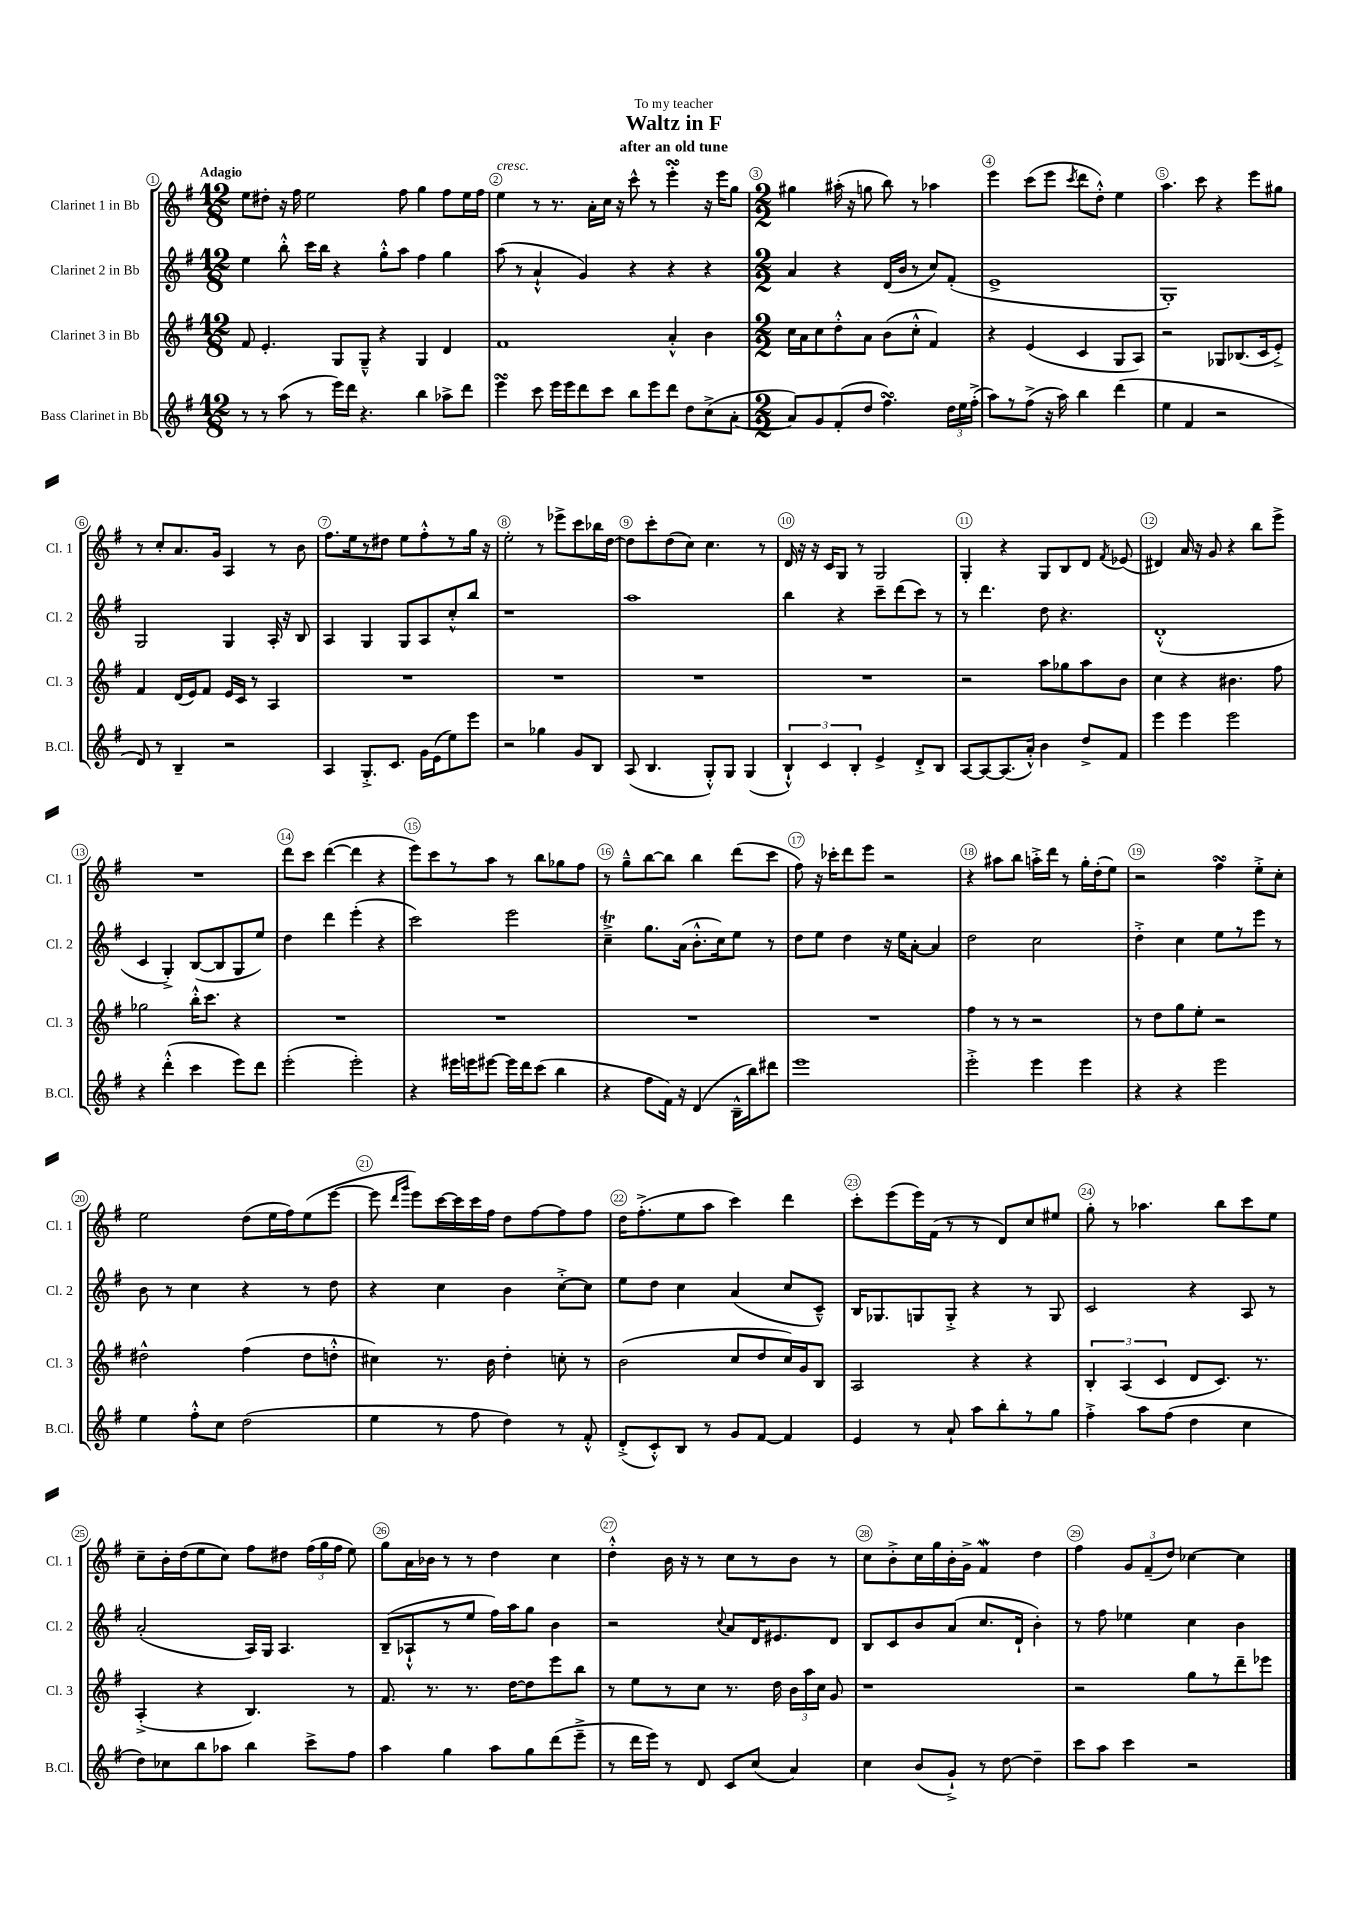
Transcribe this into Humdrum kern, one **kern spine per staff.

**kern	**kern	**kern	**kern
*staff4	*staff3	*staff2	*staff1
*clefG2	*clefG2	*clefG2	*clefG2
*k[f#]	*k[f#]	*k[f#]	*k[f#]
*M12/8	*M12/8	*M12/8	*M12/8
8r	8f#	4ee	8ee
8r	4.e'	.	8dd#'
(8aa	.	8bb'^^	16r
.	.	.	16ff#
8r	.	16ccc	2ee
.	.	16bb	.
16eee)	8G	4r	.
16ddd	.	.	.
4.r	8G~^^	.	.
.	4r	8gg'^^	.
.	.	8aa	8ff#
4bb	4G	4ff#	4gg
8aa-^	4d	4gg	8ff#
8ddd	.	.	16ee
.	.	.	16ff#
=	=	=	=
4eee	1f#	(8aa	4ee
.	.	8r	.
8ccc	.	4a`^^	8r
16eee	.	.	8.r
16eee	.	.	.
8ddd	.	4g)	.
.	.	.	16a'
8ccc	.	.	16cc
.	.	.	16r
8bb	.	4r	8ccc^^
8eee	.	.	8r
8ddd	4a'^^	4r	4eee'
8dd	.	.	.
(8cc^	4b	4r	16r
.	.	.	16eee
[8a'	.	.	8gg
=	=	=	=
*M2/2	*M2/2	*M2/2	*M2/2
8a])	16cc	4a	4gg#
.	16a	.	.
8g	8cc	.	.
(8f#'	8dd'^^	4r	(16aa#'
.	.	.	16r
8dd	8a	.	8gg
4.ff#)	(8b	(16d	8bb)
.	.	16b	.
.	8cc'^^	8r	8r
.	4f#)	8cc)	4aa-
24dd	.	(8f#'	.
24ee	.	.	.
(24ff#'^	.	.	.
=	=	=	=
8aa)	4r	1e^	4eee
8r	.	.	.
(8ff#^	(4e	.	(8ccc
16r	.	.	8eee
16aa)	.	.	.
.	.	.	8qccc
4bb	4c	.	8ddd
.	.	.	8dd'^^)
(4ddd	8G	.	4ee
.	8A)	.	.
=	=	=	=
4ee	2r	1G')	4.aa
4f#	.	.	.
.	.	.	8ccc
2r	8G-	.	4r
.	(8.B-	.	.
.	.	.	8eee
.	16c	.	.
.	8e'^)	.	8gg#
=	=	=	=
8d)	4f#	2G	8r
8r	.	.	8cc'
4B~	(16d	.	8.a
.	16e)	.	.
.	8f#	.	.
.	.	.	16g
2r	16e	4G	4A
.	16c	.	.
.	8r	.	.
.	4A	16A'	8r
.	.	16r	.
.	.	8B	8b
=	=	=	=
4A	1r	4A	8.ff#
.	.	.	16ee
8.G'^	.	4G	8r
.	.	.	8dd#
8.c	.	.	.
.	.	8G	8ee
16g	.	8A	8ff#'^^
(16e	.	.	.
8ee)	.	8cc'^^	8r
8eee	.	8bb	16gg
.	.	.	16r
=	=	=	=
2r	1r	1r	2ee'
4gg-	.	.	8r
.	.	.	8eee-^
8g	.	.	8ccc
8B	.	.	16bb-
.	.	.	[16dd
=	=	=	=
(8A	1r	1aa	8dd]
4.B	.	.	8ccc'
.	.	.	(8dd
.	.	.	8cc)
8G'^^)	.	.	4.cc
8G	.	.	.
(4G	.	.	.
.	.	.	8r
=	=	=	=
6B`^^)	1r	4bb	16d
.	.	.	16r
.	.	.	16r
6c	.	.	.
.	.	.	16c
.	.	4r	8G
6B'	.	.	.
.	.	.	8r
4e^	.	8ccc~	2G
.	.	(8ddd	.
8d'^	.	8ccc)	.
8B	.	8r	.
=	=	=	=
[8A	2r	8r	4G'
8A_	.	4.ddd	.
(8.A]	.	.	4r
16a'^^)	.	.	.
4b	8aa	8dd	8G
.	8gg-	4.r	8B
8dd^	8aa	.	8d
.	.	.	8qf#
8f#	8b	.	(8e-
=	=	=	=
4eee	4cc	(1d'^^	4d#)
4eee	4r	.	16a
.	.	.	16r
.	.	.	8g
2eee	4.b#	.	4r
.	.	.	8bb
.	8ff#	.	8eee^
=	=	=	=
4r	2gg-	4c	1r
(4ddd'^^	.	4G'^)	.
4ccc	16bb'^^	([8B	.
.	8.ccc	.	.
.	.	8B]	.
8eee)	4r	8G	.
8ddd	.	8ee)	.
=	=	=	=
(2eee'	1r	4dd	8ddd
.	.	.	8ccc
.	.	4ddd	([4ddd
2eee')	.	(4eee'	4ddd]
.	.	4r	4r
=	=	=	=
4r	1r	2ccc)	8eee)
.	.	.	8ccc
16eee#	.	.	8r
16eee	.	.	.
[8eee#	.	.	8aa
16eee#]	.	2eee	8r
16ddd	.	.	.
(8ccc	.	.	8bb
4bb	.	.	8gg-
.	.	.	8ff#
=	=	=	=
4r	1r	4cc~^	8r
.	.	.	8gg~^^
8ff#	.	8.gg	[8bb
16f#)	.	.	8bb]
16r	.	(16a	.
(4d	.	8.b'^^	4bb
.	.	16cc)	.
16B~^^	.	8ee	(8ddd
16bb)	.	.	.
8ddd#	.	8r	8ccc
=	=	=	=
1eee	1r	8dd	8ff#)
.	.	8ee	16r
.	.	.	16ccc-'
.	.	4dd	8ddd
.	.	.	8eee
.	.	16r	2r
.	.	16ee	.
.	.	[8a'	.
.	.	4a]	.
=	=	=	=
2eee'^	4ff#	2dd	4r
.	8r	.	8aa#
.	8r	.	8bb
4eee	2r	2cc	16aa'^
.	.	.	16ddd
.	.	.	8r
4eee	.	.	16gg'
.	.	.	(16dd'
.	.	.	8ee)
=	=	=	=
4r	8r	4dd'^	2r
.	8dd	.	.
4r	8gg	4cc	.
.	8ee'	.	.
2eee	2r	8ee	4ff#
.	.	8r	.
.	.	8eee	8ee'^
.	.	8r	8cc'
=	=	=	=
4ee	2dd#^^	8b	2ee
.	.	8r	.
8ff#'^^	.	4cc	.
8cc	.	.	.
(2dd	(4ff#	4r	(8dd
.	.	.	16ee
.	.	.	16ff#)
.	8dd#	8r	(8ee
.	8dd'^^	8dd	[8eee
=	=	=	=
4ee	4cc#)	4r	8eee]
.	.	.	16qqddd
.	.	.	16qqggg
.	.	.	8eee)
8r	8.r	4cc	[16ccc
.	.	.	16ccc]
8ff#	.	.	16ccc
.	16b	.	16ff#
4dd)	4dd'	4b	8dd
.	.	.	[8ff#
8r	8cc'	[8cc'^	8ff#]
8f#'^^	8r	8cc]	8ff#
=	=	=	=
(8d'^	(2b	8ee	16dd
.	.	.	(8.ff#'^
8c'^^)	.	8dd	.
8B	.	4cc	8ee
8r	.	.	8aa
8g	8cc	(4a	4ccc)
[8f#	8dd	.	.
4f#]	16cc)	8cc	4ddd
.	16g	.	.
.	8B	8c~^^)	.
=	=	=	=
4e	2A	16B	8ccc'
.	.	8.G-	.
.	.	.	(8eee
8r	.	8G	16eee)
.	.	.	(16f#
8a`	.	8G'^	8r
8aa	4r	4r	8r
8bb'	.	.	8d)
8r	4r	8r	8cc
8gg	.	8G	8ee#
=	=	=	=
4ff#'^	6B'	2c	8gg'
.	.	.	8r
.	(6A	.	.
8aa	.	.	4.aa-
.	6c	.	.
(8ff#	.	.	.
4dd	8d	4r	.
.	8.c)	.	8bb
4cc	.	8A	8ccc
.	8.r	.	.
.	.	8r	8ee
=	=	=	=
8dd)	(4A'^	(2a'	8cc~
8cc-	.	.	16b'
.	.	.	(16dd
8bb	4r	.	8ee
8aa-	.	.	8cc)
4bb	4.B)	16A)	8ff#
.	.	16G	.
.	.	4.A	8dd#
8ccc^	.	.	(24ff#
.	.	.	24gg
.	.	.	24ff#
8ff#	8r	.	8ee)
=	=	=	=
4aa	8.f#	(8B~	8gg
.	.	8A-`^^	16a
.	8.r	.	16b-
4gg	.	8r	8r
.	8.r	8ee	8r
8aa	.	16ff#)	4dd
.	[16dd	16aa	.
8gg	8dd]	8gg	.
(8ddd	8eee	4b	4cc
8eee~^	8bb	.	.
=	=	=	=
8r	8r	2r	4dd'^^
16ddd	8ee	.	.
16eee)	.	.	.
8r	8r	.	16b
.	.	.	16r
8d	8cc	.	8r
.	.	8qqcc	.
8c	8.r	8a	8cc
(8cc	.	16d	8r
.	16dd	8.e#	.
4a)	24b	.	8b
.	24aa	.	.
.	24cc	.	.
.	8g	8d	8r
=	=	=	=
4cc	1r	8B	8cc
.	.	8c	8b'^
(8b	.	8b	16cc
.	.	.	16gg
8g`^)	.	(8a	16b'
.	.	.	16g^
8r	.	8.cc	4f#
[8dd	.	.	.
.	.	16d`	.
4dd~]	.	4b')	4dd
=	=	=	=
8ccc	2r	8r	4ff#
8aa	.	8ff#	.
4ccc	.	4ee-	12g
.	.	.	(12f#~
.	.	.	12dd)
2r	8gg	4cc	[4cc-
.	8r	.	.
.	8ddd~	4b	4cc-]
.	8eee-	.	.
==	==	==	==
*-	*-	*-	*-
